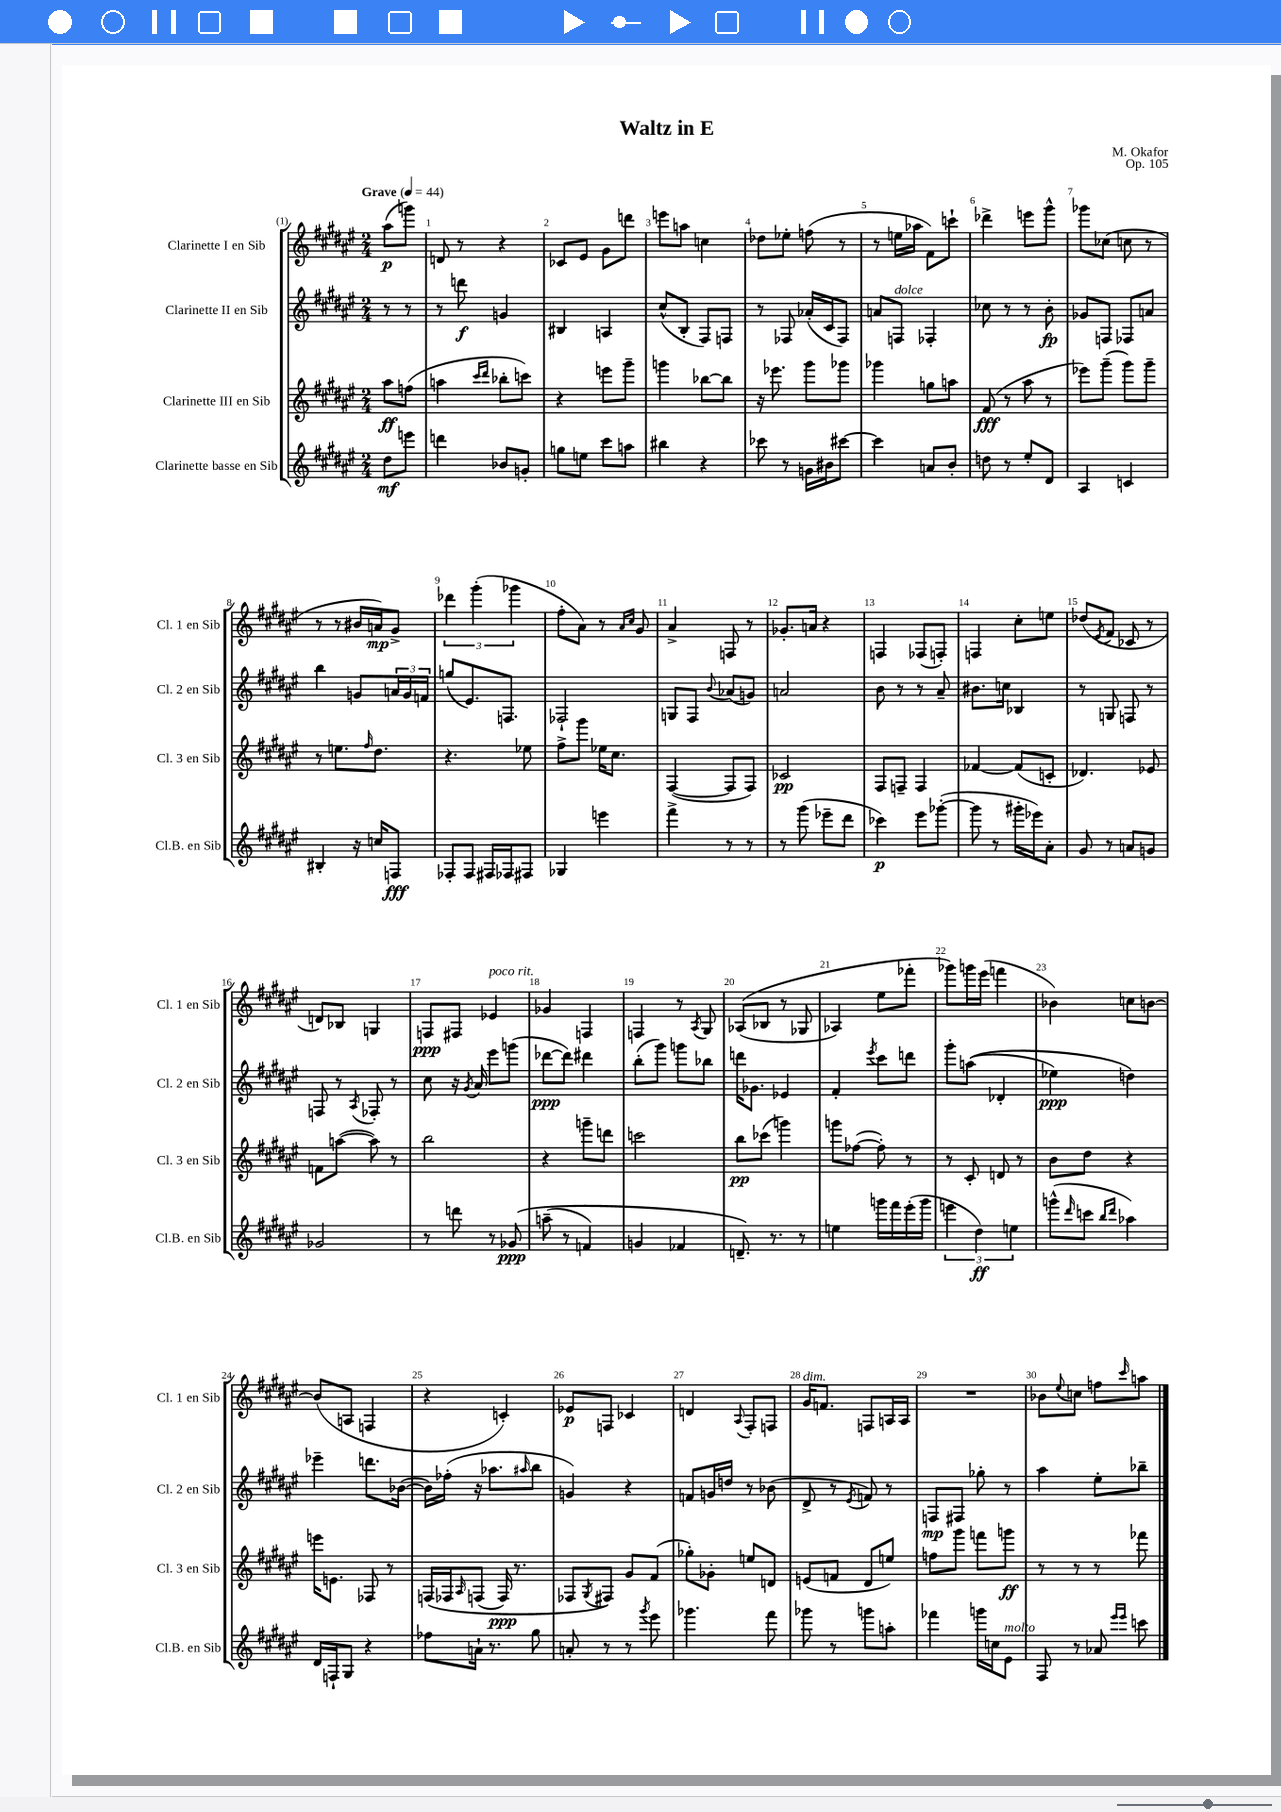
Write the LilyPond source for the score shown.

\header { title = "Waltz in E" composer = "M. Okafor" opus = "Op. 105" }
<<
\new StaffGroup <<
\new Staff = "s0" \with { instrumentName = "Clarinette I en Sib" shortInstrumentName = "Cl. 1 en Sib" } {
    \clef treble \key fis \major \numericTimeSignature \time 2/4 \partial 4 \tempo "Grave" 4 = 44
    ais''8\p( g'''8) |
    d'8 r8 r4 |
    ces'8 eis'8 gis'8 d'''8 |
    e'''8 a''8 c''4 |
    des''8 ees''8-. f''8( r8 |
    r8 e''16 aes''16 fis'8) c'''8-! |
    des'''4-> e'''8 gis'''8-^ |
    ges'''8 ces''8( c''8 r8 |
    r8 r8 bis'16 a'16\mp) gis'8-> |
    \tuplet 3/2 { des'''4 gis'''4-.( ges'''4 } |
    fis''8-. ais'8) r8 \grace { ais'16 cis''16 } gis'8 |
    ais'4-> f8 r8 |
    ges'8.-. a'16 r4 |
    f4 fes8( f8-.) |
    f4 cis''8-. e''8 |
    des''8( \acciaccatura { eis'8 } fis'8 ces'8 r8 |
    d'8) bes8 g4 |
    f8\ppp fis8 ees'4^\markup { \italic "poco rit." } |
    ges'4 f4 |
    f4 r8 \acciaccatura { ais8 } gis8 |
    aes8(\( bes8 r8 ges8 |
    aes4) eis''8 fes'''8-. |
    ges'''8\) g'''16 eis'''16( f'''4 |
    bes'4) c''8 b'8~ |
    b'8( a8 f4 |
    r4 c'4-.) |
    ees'8\p f8 ces'4 |
    d'4 \appoggiatura { ais8 } fis8-. f8 |
    gis'16^\markup { \italic "dim." } f'8. f8 a16 a16 |
    R2 |
    bes'8 \appoggiatura { eis''8 } c''8 f''8 \grace { cis'''16 } a''8 \bar "|." |
}
\new Staff = "s1" \with { instrumentName = "Clarinette II en Sib" shortInstrumentName = "Cl. 2 en Sib" } {
    \clef treble \key fis \major \numericTimeSignature \time 2/4 \partial 4
    r8 r8 |
    r8 d'''8\f g'4 |
    bis4 a4 |
    cis''8-^( b8-. fis8) f8 |
    r8 fes8 aes'16-.( cis'16 fes8) |
    a'8 f8^\markup { \italic "dolce" } fes4-. |
    ces''8 r8 r8 b'8-.\fp |
    ges'8 f8 fes8 a'8 |
    b''4 g'8 \tuplet 3/2 { a'16 g'16 f'16 } |
    g''8( eis'8.) f8. |
    fes2-! |
    g8 fis8 \appoggiatura { b'8 } aes'8( g'8) |
    a'2 |
    b'8 r8 r8 ais'8-- |
    bis'8. c''16 bes4 |
    r8 g8 f8 r8 |
    f8 r8 \acciaccatura { ais8 } fes8-. r8 |
    cis''8 r16 \acciaccatura { gis'8 } ais'16 eis'''8 g'''8( |
    des'''8~\ppp des'''8) dis'''4 |
    b''8-.( gis'''8) g'''8 bes''8 |
    d'''16 ges'8. ees'4 |
    fis'4-. \acciaccatura { eis'''8 } cis'''8 d'''8 |
    gis'''8-. a''8(\( des'4-. |
    ees''4\ppp) d''4\) |
    ees'''4-- d'''8. bes'16~( |
    bes'16) fes''16-.( r16 aes''8. \grace { ais''16 } b''8 |
    g'4) r4 |
    f'8 g'16 d''16 r8 bes'8( |
    dis'8-> r8 \acciaccatura { eis'8 } f'8) r8 |
    f8\mp fis8 ges''8-. r8 |
    ais''4 eis''8-. bes''8-- \bar "|." |
}
\new Staff = "s2" \with { instrumentName = "Clarinette III en Sib" shortInstrumentName = "Cl. 3 en Sib" } {
    \clef treble \key fis \major \numericTimeSignature \time 2/4 \partial 4
    ais''8\ff f''8( |
    a''4 \grace { cis'''16 dis'''16 } bes''8-. c'''8) |
    r4 e'''8 gis'''8-- |
    g'''4 bes''8~ bes''8 |
    r16 ees'''8. gis'''8 ges'''8 |
    ges'''4 g''8 a''8 |
    fis'8\fff( r8 ais''8 r8 |
    ees'''8) gis'''8--( gis'''8) gis'''8-- |
    r8 e''8. \grace { fis''16 } dis''8. |
    r4. ees''8 |
    fis''8-> gis'''8 ees''16 cis''8. |
    fis4~( fis8 fis8) |
    ces'2\pp |
    fis8 f8-- f4 |
    fes'4~ fes'8( c'8-. |
    des'4.) ees'8 |
    f'8 a''8~( a''8) r8 |
    b''2 |
    r4 g'''8-- d'''8 |
    c'''2 |
    b''8\pp ces'''8( g'''4) |
    g'''8 fes''8~( fes''8-.) r8 |
    r8 cis'8-. d'8 r8 |
    b'8 dis''8 r4 |
    e'''16 e'8. fes8 r8 |
    f16\( fes16 \grace { ais16 } f8( f16\ppp) r8. |
    fes8 \acciaccatura { gis8 } fis8\) gis'8 fis'8( |
    ges''8-.) ges'8-. e''8 d'8 |
    e'8( f'8 dis'8 e''8) |
    f''8 gis'''8 f'''8 g'''8\ff |
    r8 r8 r8 fes'''8 \bar "|." |
}
\new Staff = "s3" \with { instrumentName = "Clarinette basse en Sib" shortInstrumentName = "Cl.B. en Sib" } {
    \clef treble \key fis \major \numericTimeSignature \time 2/4 \partial 4
    dis''8\mf e'''8 |
    d'''4 bes'8 g'8-. |
    g''8 e''8 cis'''8 a''8 |
    bis''4 r4 |
    ces'''8 r8 g'16 bis'16 cis'''8~ |
    cis'''4 a'8 b'8-. |
    d''8 r8 eis''8-. dis'8 |
    ais4 c'4 |
    bis4-. r16 c''16 f8\fff |
    fes8-. fes8 fis16 fes16 fis8 |
    ges4 e'''4 |
    fis'''4-> r8 r8 |
    r8 gis'''8( ees'''8-- dis'''8 |
    ces'''4\p) eis'''8 ges'''8~-.( |
    ges'''8 r8 gis'''16-. ees'''16) ais'8-. |
    gis'8 r8 a'8 g'8 |
    ges'2 |
    r8 d'''8 r8 ges'8\ppp\( |
    a''8--( r8 f'4) |
    g'4 fes'4 |
    d'8.--\) r8. r8 |
    e''4 g'''16 fis'''16 eis'''16-.( g'''16 |
    \tuplet 3/2 { e'''4 dis''4\ff) e''4 } |
    g'''8-^( \grace { dis'''16 } c'''8 \grace { b''16 dis'''16 } aes''4) |
    dis'16 f16-! gis8 r4 |
    fes''8 a'16-! r8. gis''8 |
    a'8-. r8 r8 \acciaccatura { gis'''8 } eis'''8 |
    ges'''4. fis'''8 |
    ges'''8 r8 g'''8 a''8-. |
    fes'''4 g'''16 c''16 eis'8^\markup { \italic "molto" } |
    fis8 r8 aes'8 \grace { eis'''16 eis'''16 } c'''8 \bar "|." |
}
>>
>>
\layout { \context { \Score \override BarNumber.break-visibility = ##(#f #t #t) barNumberVisibility = #all-bar-numbers-visible } }
